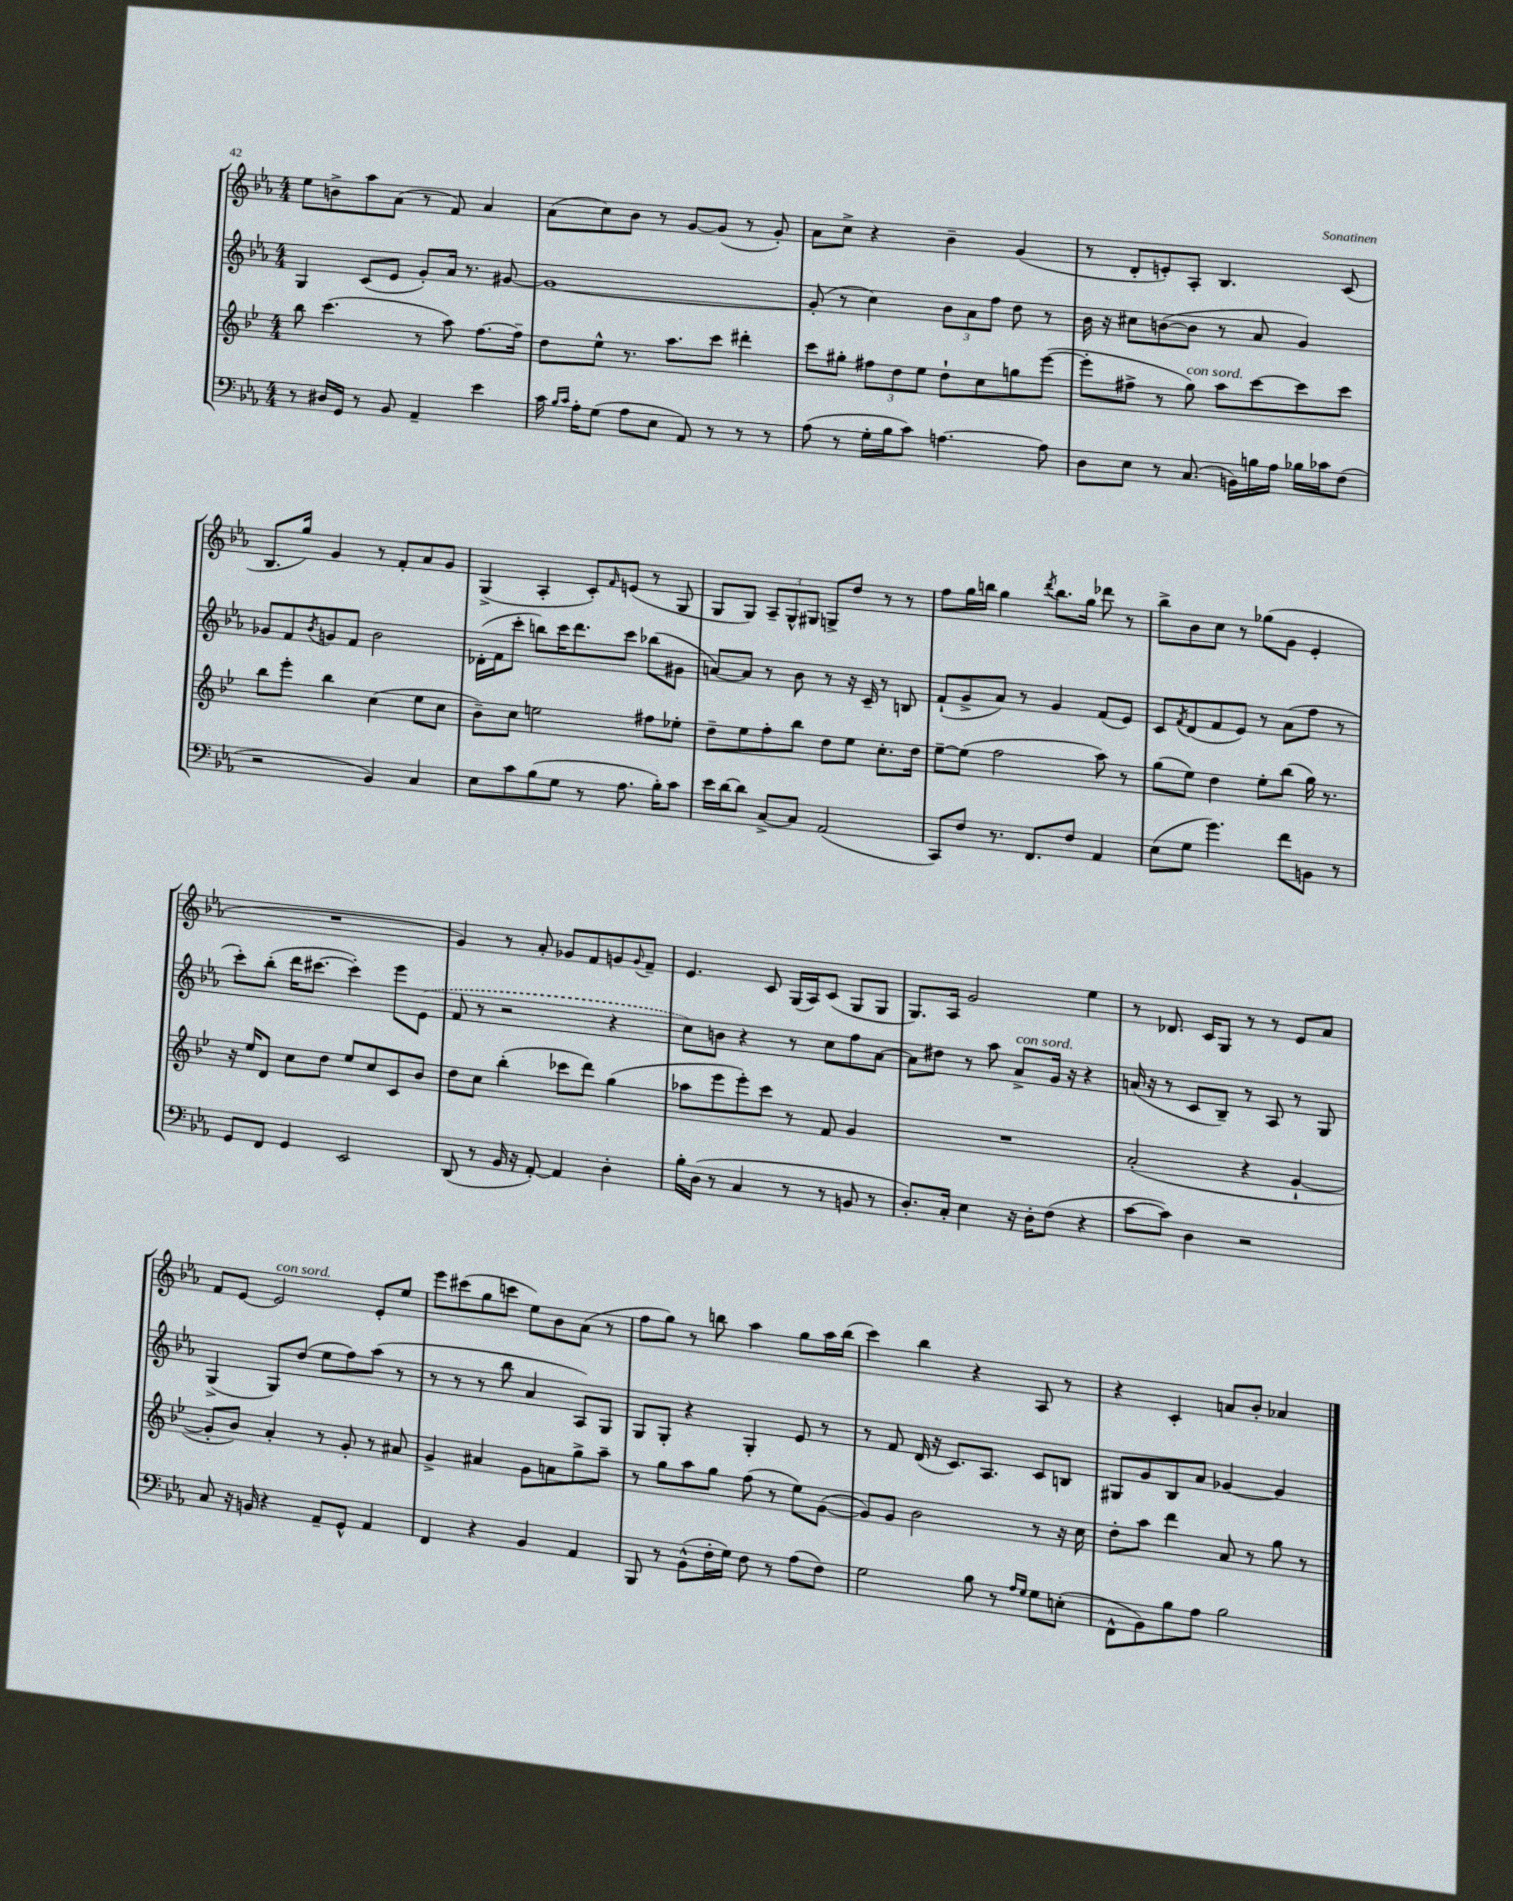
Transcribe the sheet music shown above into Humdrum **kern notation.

**kern	**kern	**kern	**kern
*part4	*part3	*part2	*part1
*staff4	*staff3	*staff2	*staff1
*clefF4	*clefG2	*clefG2	*clefG2
*k[b-e-a-]	*k[b-e-]	*k[b-e-a-]	*k[b-e-a-]
*M4/4	*M4/4	*M4/4	*M4/4
=69	=69	=69	=69
8r	8bb-\	4G/	8ee-\L
16D#X/LL	(4.ccc\	.	8bn^\
16GG/JJ	.	.	.
8r	.	(8c/L	8aa-\
8BB-/	.	8e-/J	(8a-\J
4AA-~/	8r	8g'/L)	8r
.	8aa\)	16a-/Jk	8f/)
.	.	8.r	.
4e-\	[8.ff\L	.	4a-/
.	.	[8g#X/	.
.	16ff~\Jk]	.	.
=70	=70	=70	=70
16c\	8dd\L	1g#_	(8a-\L
16qqB-/LL	.	.	.
16qqc/JJ	.	.	.
16A-'\KL	.	.	.
(8G\J	8ee-^^\J	.	8cc\)
8A-\L	8.r	.	8b-\J
8E-\J	.	.	8r
.	8.aa\L	.	.
8AA-/)	.	.	[8g/L
8r	8ccc\J	.	(8g/J]
8r	4ddd#X'\	.	8r
8r	.	.	8g'/)
=71	=71	=71	=71
(8A-\	8ccc\L	(8g#'/]	8a-\L
8r	8gg#X'\J	8r	8cc^\J
16G'\LL	12ff#X\L	4cc\)	4r
16B-\J	.	.	.
.	12dd\	.	.
8c\J)	.	.	.
.	12ee-\J	.	.
[4.An\	8dd`\L	12b-\L	4b-~\
.	.	12a-\	.
.	8cc\	.	.
.	.	12ff\J	.
.	8ggn\	8dd\	(4g/
8A\]	([8eee-\J	8r	.
=72	=72	=72	=72
8D\L	8eee-'\L]	16b-\	8r
.	.	16r	.
8E-\J	8ff#X^\J	8cc#X\L	8d'/L
8r	8r	([8bn\	8en'/)
!	!LO:TX:a:i:t=con sord.	!	!
(8.C/	8gg\)	8b\J]	8A-'/J
.	8aa\L	8r	4.B-/
16BBn\LL)	.	.	.
16Bn\	[8ccc\	8a-/	.
16A-\JJ	.	.	.
16B-X\LL	8ccc\]	4g/)	.
16c-X\J	.	.	.
(8F\J	8ccc\J	.	(8c/
!!LO:LB:g=z
=73	=73	=73	=73
2r	8bb-\L	8g-X/L	8.B-/L
.	8eee-'\J	8f/	.
.	.	.	16gg/Jk)
.	.	8qb-/	.
.	4bb-\	8gn/	4g/
.	.	8f/J	.
4BB-/)	(4cc\	2b-\	8r
.	.	.	8f'/L
4C/	8ee-\L	.	8a-/
.	8cc\J	.	8g/J
=74	=74	=74	=74
8E-\L	8b-~\L)	(16d-X'\LL	(4G^/
.	.	16f\J	.
8c\	8cc\J	8ccc'\J	.
(8B-\	2een\	8bbn\L)	4A-'/
8G\J	.	16ccc\K	.
.	.	8.ddd\	.
8r	.	.	8c'/L)
.	.	.	16qqf/
8.A-\	.	8ccc\J	(8en/J
.	8ff#X\L	(8bb-X\L	8r
16B-'\KL)	.	.	.
8c\J	8ee-X'\J	8g#X\J	8G/
=75	=75	=75	=75
16e-\LL	8dd~\L	[8an/L)	8G/L
[16d\J	.	.	.
8d\J]	8ee-\	8a/J]	8G/J)
[8C^/L	8ff'\	8r	12A-~/L
.	.	.	12G^^/
8C/J]	8bb-\J	8b-\	.
.	.	.	12G#X/J
(2AA-/	8dd\L	8r	8Gn^/L
.	8ee-\J	16r	8dd/J
.	.	16c~/	.
.	8.cc'\L	8r	8r
.	.	8Bn/	8r
.	16dd\Jk	.	.
=76	=76	=76	=76
8CC/L)	[8ee-~\L	(8f`/L	8ff\L
8F/J	(8ee-\J]	8g^/	16gg\L
.	.	.	16bbn\JJ
8.r	2ff\	8a-/J)	4gg\
.	.	8r	.
8.FF/L	.	.	.
.	.	.	8qddd/
.	.	4g/	8.bb\L
8F/J	.	.	.
.	.	.	16gg\Jk
4AA-/	8aa\)	(8f/L	8ddd-X\
.	8r	8e-/J)	8r
=77	=77	=77	=77
(8E-\L	(8gg\L	8c/L	8bb-^\L
.	.	8qf/	.
8G\J	8ee-\J)	(8d/	8b-\
4.g\)	4dd\	8f/	8cc\J
.	.	8e-/J)	8r
.	8ee-'\L	8r	(8gg-X\L
8f\L	(8bb-\J	(8a-\L	8g\J
8BBn\J	16gg\)	8ff\J	4e-'/
.	8.r	.	.
8r	.	8r	.
!!LO:LB:g=z
=78	=78	=78	=78
8GG/L	16r	8ccc'\L)	1r
.	16ee-/KL	.	.
8FF/J	8d/J	(8bb-'\J	.
4GG/	8cc\L	16ddd\KL	.
.	.	[8.ccc#X\J	.
.	8dd\J	.	.
2EE-/	8ee-/L	4ccc#'\])	.
.	8cc/	.	.
.	8c/	8eee-\L	.
.	8b-/J	(8e-\J	.
=79	=79	=79	=79
(8DD/	8dd\L	8f/	4g/)
8r	8cc\J	8r	.
16BB-/	(4bb-'\	2r	8r
16r	.	.	.
[8AA-'/)	.	.	8a-'/
4AA-/]	8ccc-X\L	.	8g-X/L
.	8ddd\J)	.	8f/
4D'\	(4gg\	4r	8gn/
.	.	.	8qqg/
.	.	.	8f~/J
=80	=80	=80	=80
16B-'\LL	8aa-X\L	8cc\L)	4.e-/
(16D\JJ	.	.	.
8r	8eee-\	8bn\J	.
4C/	8eee-'\)	4r	.
.	8ccc\J	.	8c/
8r	8r	8r	(16G/LL
.	.	.	16A-/J)
8r	8f/	8cc\L	(8c/J
8BBn/	4g/	8ff\	8G/L
8r	.	[8a-\J	8G/J
=81	=81	=81	=81
8.D'/L)	1r	8a-\L]	8.G/L)
.	.	8dd#X\J	.
16C'/Jk	.	.	16A-/Jk
4E-\	.	8r	2g/
.	.	8aa-\	.
!	!	!LO:TX:a:i:t=con sord.	!
16r	.	8a-^/L	.
16D'\KL	.	.	.
(8F\J	.	16g/Jk	.
.	.	16r	.
4r	.	4r	4ee-\
=82	=82	=82	=82
[8c\L	(2a'/	(16an/	8r
.	.	16r	.
8c\J])	.	8r	8.d-X/
4D\	.	8c/L	.
.	.	.	16c/KL
.	.	8B-~/J)	8G/J
2r	4r	8r	8r
.	.	8A-/	8r
.	[4g`/	8r	8e-/L
.	.	8G/	8a-/J
!!LO:LB:g=z
=83	=83	=83	=83
8C/	8g'/L]	(4G^/	8f/L
16r	8b-/J)	.	[8e-/J
16BBn/	.	.	.
!	!	!	!LO:TX:a:i:t=con sord.
4r	4a'/	8G/L)	2e-/]
.	.	(8dd/J	.
8AA-~/L	8r	8ee-\L	.
8GG^^/J	8g'/	8ff\)	.
4AA-/	8r	(8aa-\J	8e-'/L
.	8a#X/	8r	8ee-/J
=84	=84	=84	=84
4FF/	4g^/	8r	8eee-\L
.	.	8r	(8ccc#X\
4r	4a#X/	8r	8gg\
.	.	8bb-\	8cccn\J
4BB-/	8g\L	4a-/	8ee-\L)
.	8an\	.	8b-\
4AA-/	8gg^\	8A-/L)	(8a-\J
.	8aa~\J	8G/J	8r
=85	=85	=85	=85
8BBB-/	8r	8G/L	8ff\L
8r	8gg\L	8G'/J	8gg\J)
(8BB-^^\L	8aa\	4r	8r
16F'\L	8gg\J	.	8bbn\
16G\JJ)	.	.	.
8F\	(8ff\	4G'/	4aa-\
8r	8r	.	.
(8A-\L	8ee-\L)	8e-/	8gg\L
8F\J)	([8g\J	8r	16aa-\L
.	.	.	(16bb\JJ
=86	=86	=86	=86
2G\	8g/L])	8r	4ccc\)
.	8g/J	8f/	.
.	2b-\	(16d/	4bb-\
.	.	16r	.
.	.	8.c/L)	.
8B-\	.	.	4r
.	.	8.A-/J	.
8r	.	.	.
16qqA-/LL	.	.	.
16qqG/JJ	.	.	.
8G\L	8r	8c/L	8A-/
(8En'\J	16r	8Bn/J	8r
.	16cc\	.	.
=87	=87	=87	=87
8FF^^\L	8dd'\L	8G#X/L	4r
8BB-\)	8aa\J	8g/	.
8B-\	4ddd\	8B-/	4c'/
8A-\J	.	8a-/J	.
2B-\	8a/	[4g-X/	8an/L
.	8r	.	8b-'/J
.	8gg\	4g-/]	4a-X/
.	8r	.	.
==	==	==	==
*-	*-	*-	*-
